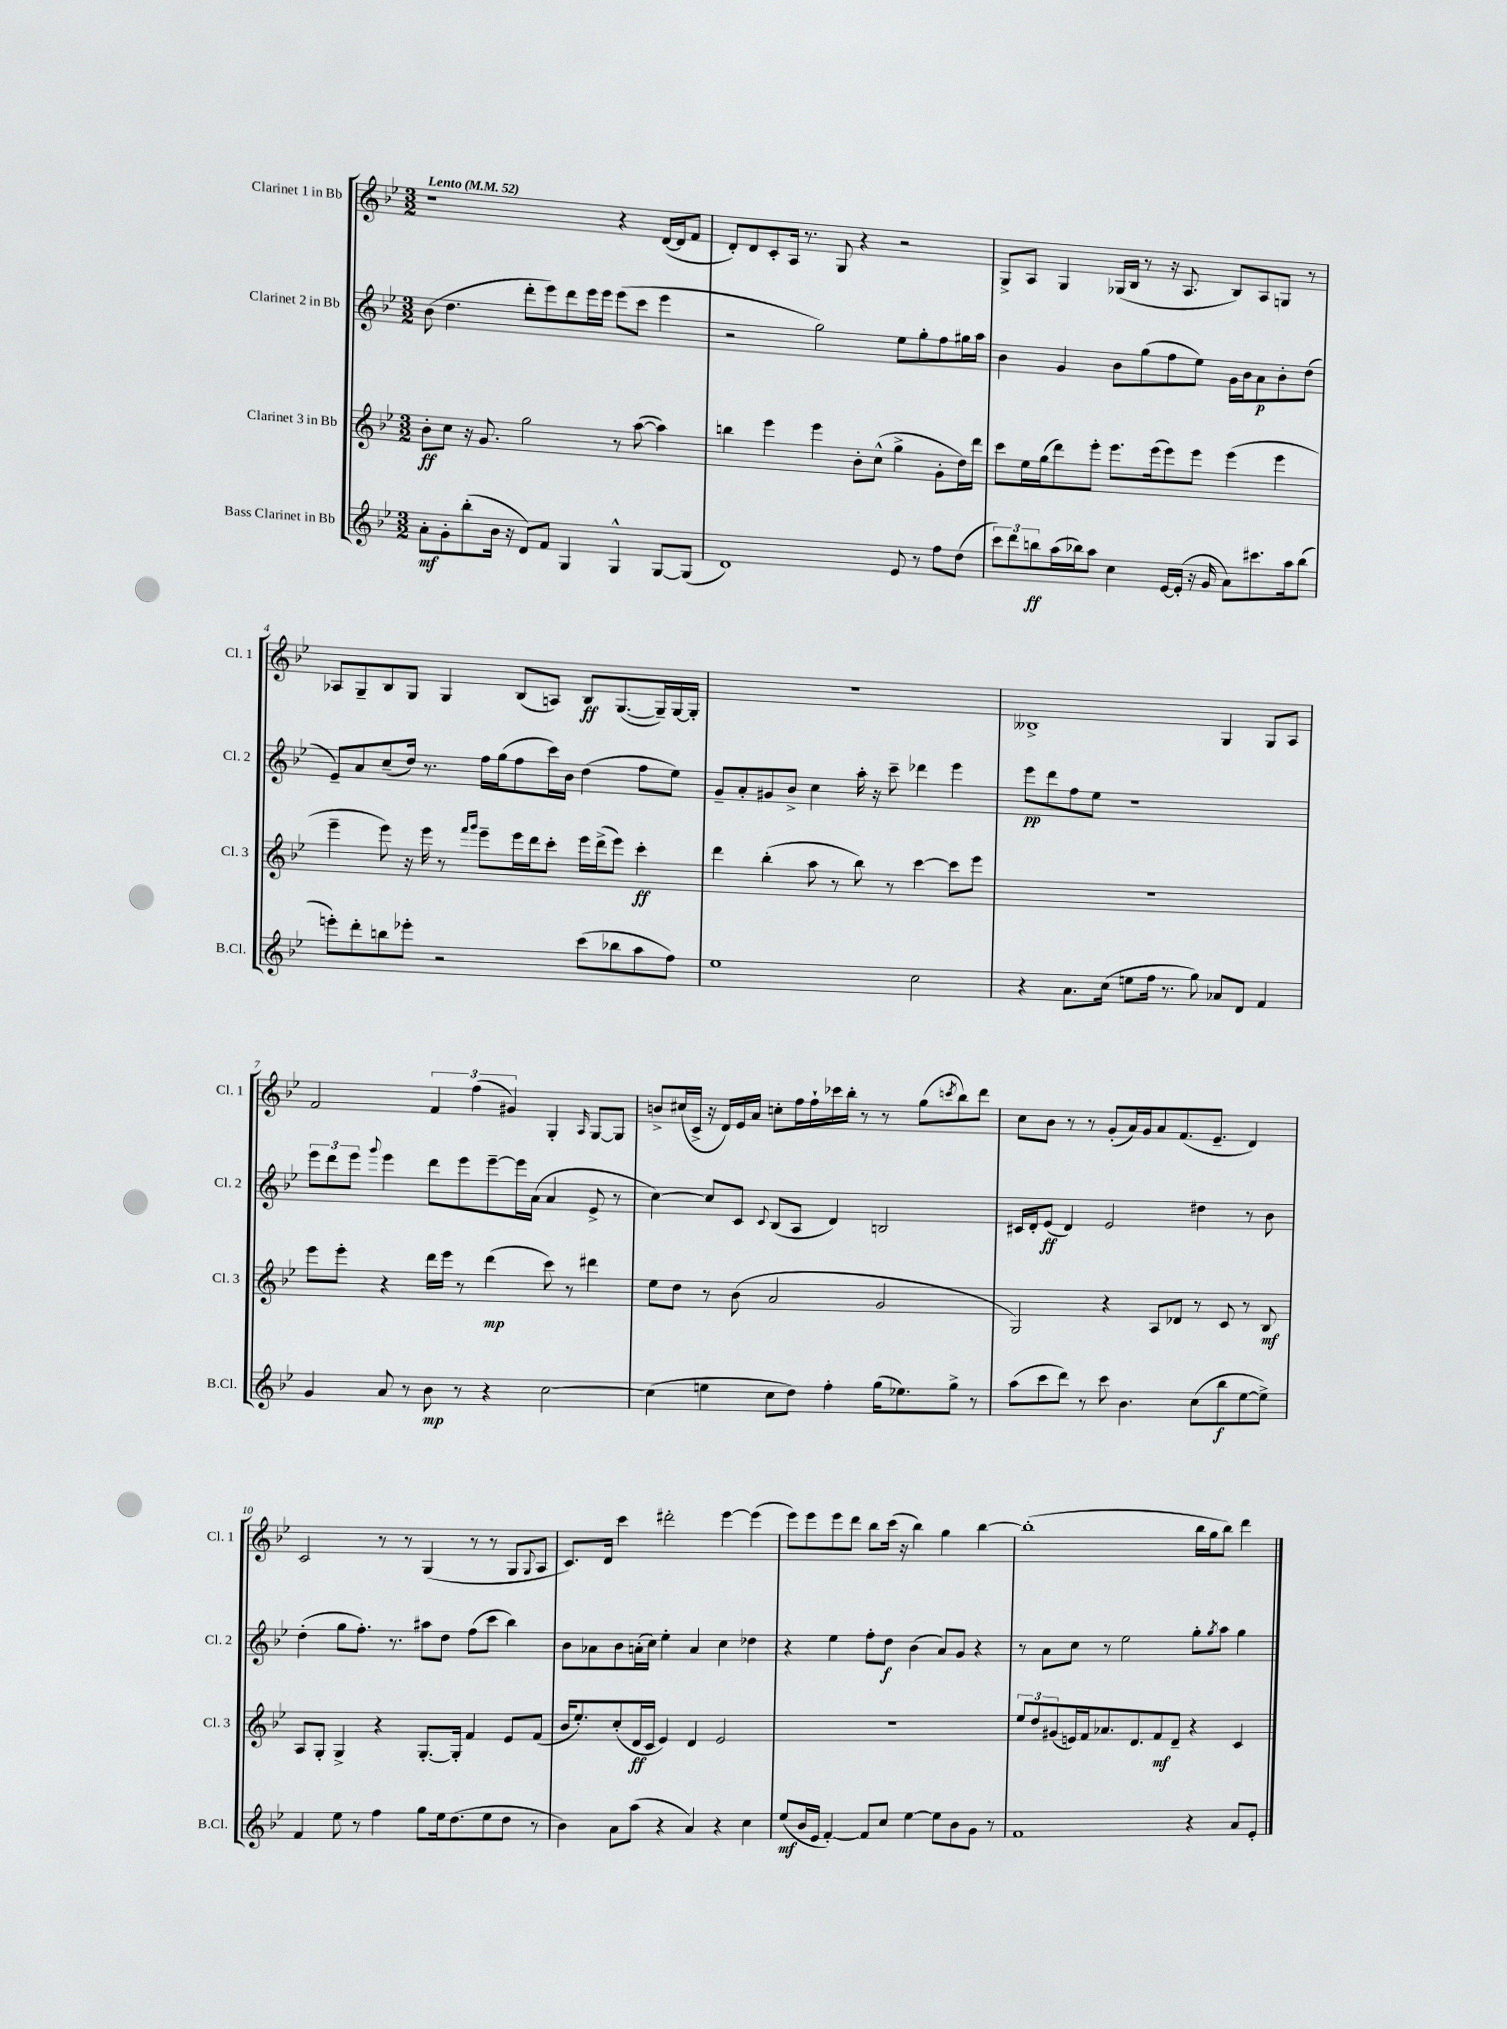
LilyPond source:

<<
\new StaffGroup <<
\new Staff = "s0" \with { instrumentName = "Clarinet 1 in Bb" shortInstrumentName = "Cl. 1" } {
    \clef treble \key bes \major \numericTimeSignature \time 3/2 \tempo "Lento" 4 = 52
    r1 r4 d'16~( d'16 f'8 |
    d'8-.) d'8 c'8-. a16 r8. g8 r4 r2 |
    g8-> a8 g4 ges16( bes16 r8 r16 a8. bes8) a8 g8 r8 |
    aes8 g8-- bes8 g8 g4 bes8( a8) bes8\ff g8.~( g16--) g16~ g16-. |
    R1. |
    beses1-> g4 g8 a8 |
    f'2 \tuplet 3/2 { f'4 f''4( gis'4) } g4-. \grace { a16 } g8~ g8 |
    b'8-> cis''16( c'16-> r16 d'16) ees'16 a'16 c''8-. f''16 f''16-! ces'''16 bes''16-. r8 r8 g''8( \acciaccatura { c'''8 } bes''8) d'''8 |
    c''8 bes'8 r8 r8 g'8-.( a'16) g'16 a'8 f'8.( ees'8.-- d'4) |
    c'2 r8 r8 g4( r8 r8 g8 \appoggiatura { g8 } a8 |
    c'8.) d'16 c'''4 dis'''2-. ees'''4~ ees'''4( |
    ees'''8) ees'''8 ees'''8 d'''8 bes''8 c'''16( r16 bes''4) g''4 bes''4~ |
    bes''1-.( bes''16 g''16 bes''8) d'''4 \bar "|." |
}
\new Staff = "s1" \with { instrumentName = "Clarinet 2 in Bb" shortInstrumentName = "Cl. 2" } {
    \clef treble \key bes \major \numericTimeSignature \time 3/2
    bes'8( d''4. d'''8-. ees'''8) d'''8 ees'''16 ees'''16 ees'''8( c'''8 ees'''4 |
    r2 g''2) ees''8 g''8-. f''8 gis''16 a''16 |
    bes'4 g'4 bes'8 g''8( f''8 ees''8) g'16 bes'16 a'8\p bes'8-. d''8( |
    ees'8--) a'8 c''8--( d''16) r8. f''16 g''16( f''8 c'''16) bes'16 d''4( f''8 ees''8) |
    g'8-- a'8-. gis'8 bes'8-> c''4 a''16-. r16 c'''8-- des'''4 ees'''4 |
    ees'''8\pp d'''8 f''8 ees''8 r1 |
    \tuplet 3/2 { ees'''8 d'''8 ees'''8 } \appoggiatura { g'''8 } ees'''4 d'''8 ees'''8 ees'''8~-- ees'''16 a'16( a'4 ees'8-> r8 |
    c''4~) c''8 c'8 \appoggiatura { c'8 } bes8( a8 d'4) b2 |
    cis'16 d'16-. ees'8\ff( d'4) ees'2 dis''4 r8 bes'8 |
    d''4-.( g''8 f''8.-.) r8. ais''8 d''8 f''8( c'''8 bes''4) |
    bes'8 aes'8 bes'8 a'16-.( c''16) ees''4-. a'4 c''4 des''4 |
    r4 ees''4 f''8-. d''8\f bes'4( a'8) g'8 r4 |
    r8 a'8 c''8 r8 ees''2 g''8-. \acciaccatura { g''8 } a''8 g''4 \bar "|." |
}
\new Staff = "s2" \with { instrumentName = "Clarinet 3 in Bb" shortInstrumentName = "Cl. 3" } {
    \clef treble \key bes \major \numericTimeSignature \time 3/2
    bes'8-.\ff c''8 r16 g'8. g''2 r8 a''8~( a''4) |
    b''4 ees'''4 ees'''4 bes'8-. c''8-^( g''4-> g'8-. d''16) d'''16 |
    c'''8 ees''16 g''16( d'''8) ees'''8-. ees'''8. ees'''16( ees'''8) ees'''8 ees'''4( ees'''4 |
    ees'''4-- ees'''8) r16 ees'''16 r8 \grace { f'''16 g'''16 } ees'''8-- ees'''16 d'''16 c'''8-. ees'''16 d'''16->( ees'''8) c'''4-.\ff |
    d'''4 bes''4-.( a''8 r8 bes''8) r8 c'''4~ c'''8 ees'''8 |
    R1. |
    ees'''8 ees'''8-. r4 d'''16 ees'''16 r8 d'''4\mp( c'''8) r8 dis'''4 |
    ees''8 d''8 r8 bes'8( a'2 g'2 |
    g2) r4 a8 des'8 r8 c'8 r8 bes8\mf |
    a8 g8-. g4-> r4 g8.~-. g16-. f'4 ees'8 f'8( |
    bes'16 ees''8.-.) c''8-.( d'16\ff c'16 ees'4) d'4 ees'2 |
    R1. |
    \tuplet 3/2 { ees''8 d''8 gis'8( } e'16) f'16 aes'8. d'8. f'8\mf d'8-- r4 c'4 \bar "|." |
}
\new Staff = "s3" \with { instrumentName = "Bass Clarinet in Bb" shortInstrumentName = "B.Cl." } {
    \clef treble \key bes \major \numericTimeSignature \time 3/2
    a'8-.\mf g'8-. bes''8-.( bes'16 r16 d'8) f'8 g4 g4-^ g8~ g8( |
    d'1) ees'8 r8 f''8 d''8( |
    \tuplet 3/2 { c'''8) d'''8 b''8\ff } a''16( bes''16) a''8 c''4 ees'16~ ees'16-.( r16 g'16 a'8) cis'''8. a''16 bes''8( |
    e'''8-.) d'''8-. b''8 ees'''8-. r2 c'''8( bes''8 a''8 f''8) |
    ees''1 c''2 |
    r4 a'8. c''16( e''8 f''16 r8. g''8) aes'8 d'8 f'4 |
    g'4 a'8 r8 bes'8\mp r8 r4 c''2~ |
    c''4( e''4 c''8 d''8) f''4-. g''16( ees''8.) g''8-> r8 |
    a''8( c'''8 d'''8) r8 c'''8 bes'4. c''8( bes''8\f ees''8~ ees''8->) |
    f'4 ees''8 r8 f''4 g''8 ees''16 d''8.( ees''8 d''8 r8 |
    bes'4) a'8 a''8( r4 a'4) r4 c''4 |
    ees''8\mf( bes'16 ees'16 f'4~-.) f'8 c''8 ees''4~ ees''8 bes'8 g'8 r8 |
    f'1 r4 a'8 ees'8-. \bar "|." |
}
>>
>>
